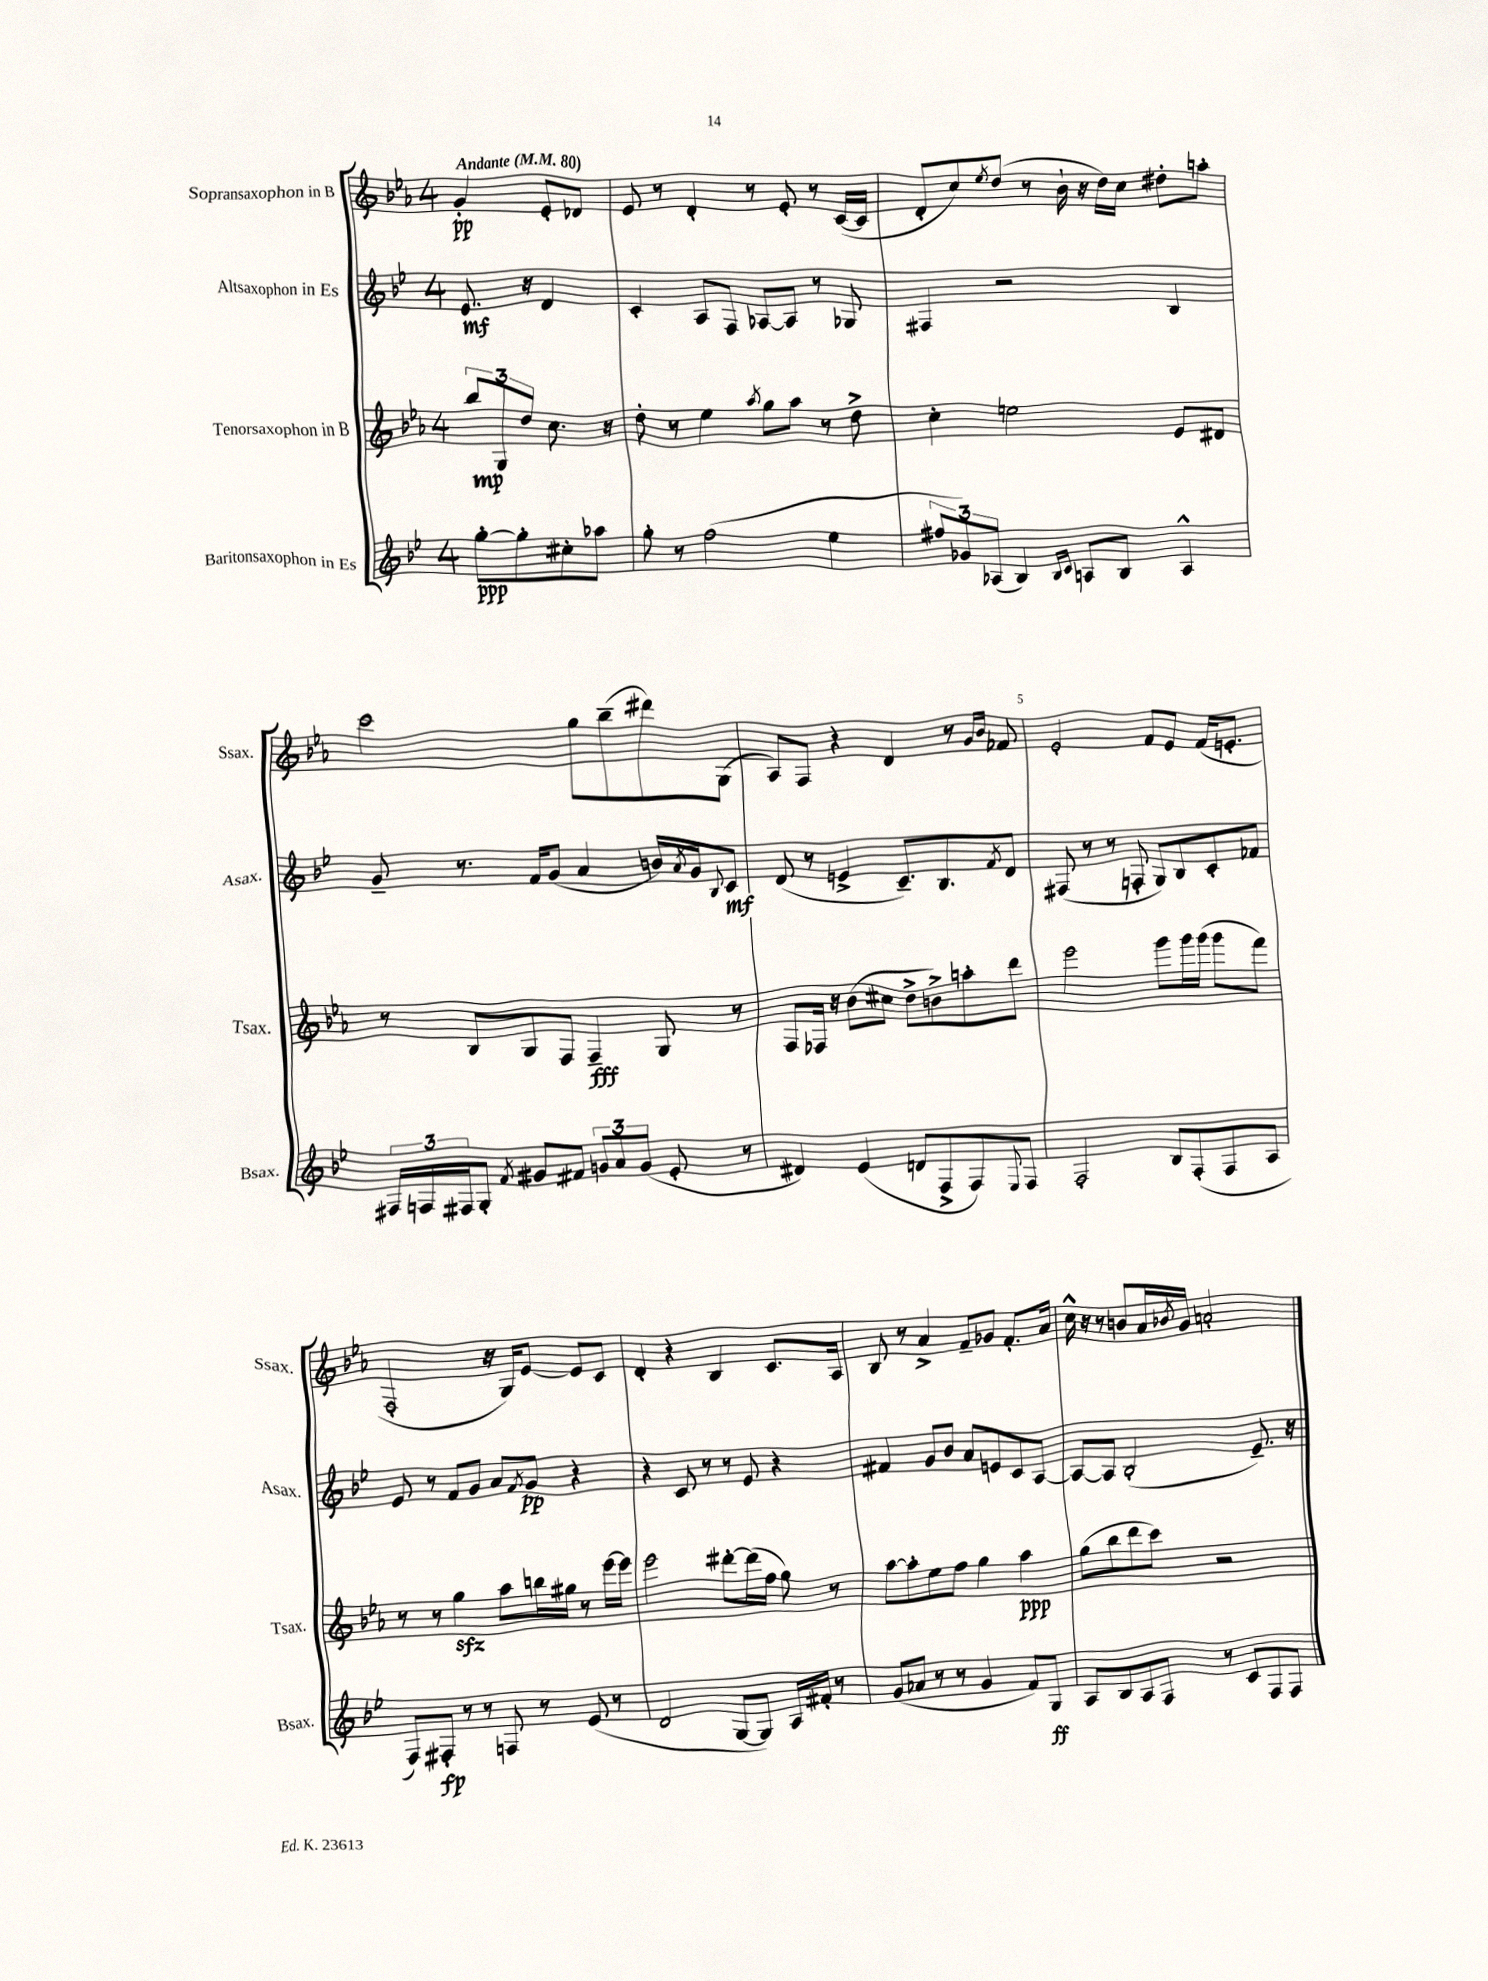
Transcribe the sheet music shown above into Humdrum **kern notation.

**kern	**kern	**kern	**kern
*staff4	*staff3	*staff2	*staff1
*clefG2	*clefG2	*clefG2	*clefG2
*k[b-e-]	*k[b-e-a-]	*k[b-e-]	*k[b-e-a-]
*M4/4	*M4/4	*M4/4	*M4/4
*MM80	*MM80	*MM80	*MM80
[8gg'	12bb-	8.e-	4g'
.	12G	.	.
8gg']	.	.	.
.	12dd	.	.
.	.	16r	.
8cc#'	8.cc	4d	8e-'
8aa-	.	.	8d-
.	16r	.	.
=	=	=	=
8gg'	8dd'	4c'	8e-
8r	8r	.	8r
(2ff	4ee-	8A	4d'
.	.	8F	.
.	8qaa-	.	.
.	8gg	[8A-	8r
.	8aa-	8A-]	8e-'
4ee-	8r	8r	8r
.	8dd^	8G-	([16c
.	.	.	16c]
=	=	=	=
12ff#	4cc'	4F#	8d'
12g-)	.	.	.
.	.	.	8cc)
(12A-	.	.	.
.	.	.	8qee-
4B-)	2ee	2r	(8dd
.	.	.	8r
16qqB-	.	.	.
16qqc	.	.	.
8A	.	.	16b-`
.	.	.	16r
8B-	.	.	16dd)
.	.	.	16cc
4A^^	8e-	4B-	8dd#'
.	8d#	.	8aa'
=	=	=	=
24F#	8r	8g~	2ccc
24F	.	.	.
24F#	.	.	.
8G'	8B-	8.r	.
8qf	.	.	.
8g#	8G	.	.
.	.	16f	.
8f#	8F	(8g	.
12g	4F~	4a	8gg
12a	.	.	.
.	.	.	(8bb-~
(12g	.	.	.
8e-'	8G	16b)	8ddd#)
.	.	8qa	.
.	.	16g	.
.	.	8qqB-	.
8r	8r	8c	(8G
=	=	=	=
4d#)	8F	(8d	8A-)
.	16F-	8r	8F
.	16r	.	.
(4e-	(8b-	4e^	4r
.	8cc#	.	.
8d	8dd^	8.c~)	4d
8F^	8b^)	.	.
.	.	8.B-	.
8F)	8aa'	.	8r
.	.	.	16qqg
8qqE-	.	8qf	16qqb-
8F	8ddd	8d	8f-
=	=	=	=
2F'	2eee-	(8F#	2e-'
.	.	8r	.
.	.	8r	.
.	.	8F'	.
8B-	8ggg	8G)	8f
(8F'	16ggg	8B-	8e-
.	(16ggg	.	.
8F	8ggg	8c'	(16f
.	.	.	8.e'
8A	8fff)	8f-	.
=	=	=	=
8F)	8r	8e-	2F'
8F#'	8r	8r	.
8r	4gg	8f	.
8r	.	8g	.
8F	8aa-	8a	16r
.	.	.	16G)
.	.	8qf	.
8r	16bb	8g	[8e-
.	16gg#	.	.
(8e-	8r	4r	8e-]
8r	[16eee-	.	8c
.	16eee-]	.	.
=	=	=	=
2d	2eee-	4r	4d'
.	.	8c	4r
.	.	8r	.
[8G	[8ddd#'	8r	4B-
8G])	(16ddd#]	8e-	.
.	16ff	.	.
16A	8gg)	4r	8.c
16f#'	.	.	.
8r	8r	.	.
.	.	.	16A-
=	=	=	=
(8g	[8aa-	4f#	8B-
8a-	8aa-']	.	8r
8r	8ee-	8g	4a-^
8r	8ff	8b-	.
4g	4gg	8a	8f~
.	.	8e	8g-
8f)	4aa-	8c	8.f'
8G	.	[8A	.
.	.	.	16a-
=	=	=	=
8A	(8gg	8A_	16cc^^
.	.	.	16r
8B-	8bb-	8A]	8r
8A	8ddd	(2B-'	8b
8F	8ccc)	.	16a-
.	.	.	8qb-
.	.	.	16g
8r	2r	.	2a'
8c	.	.	.
8F	.	8.e-~)	.
8F	.	.	.
.	.	16r	.
==	==	==	==
*-	*-	*-	*-
